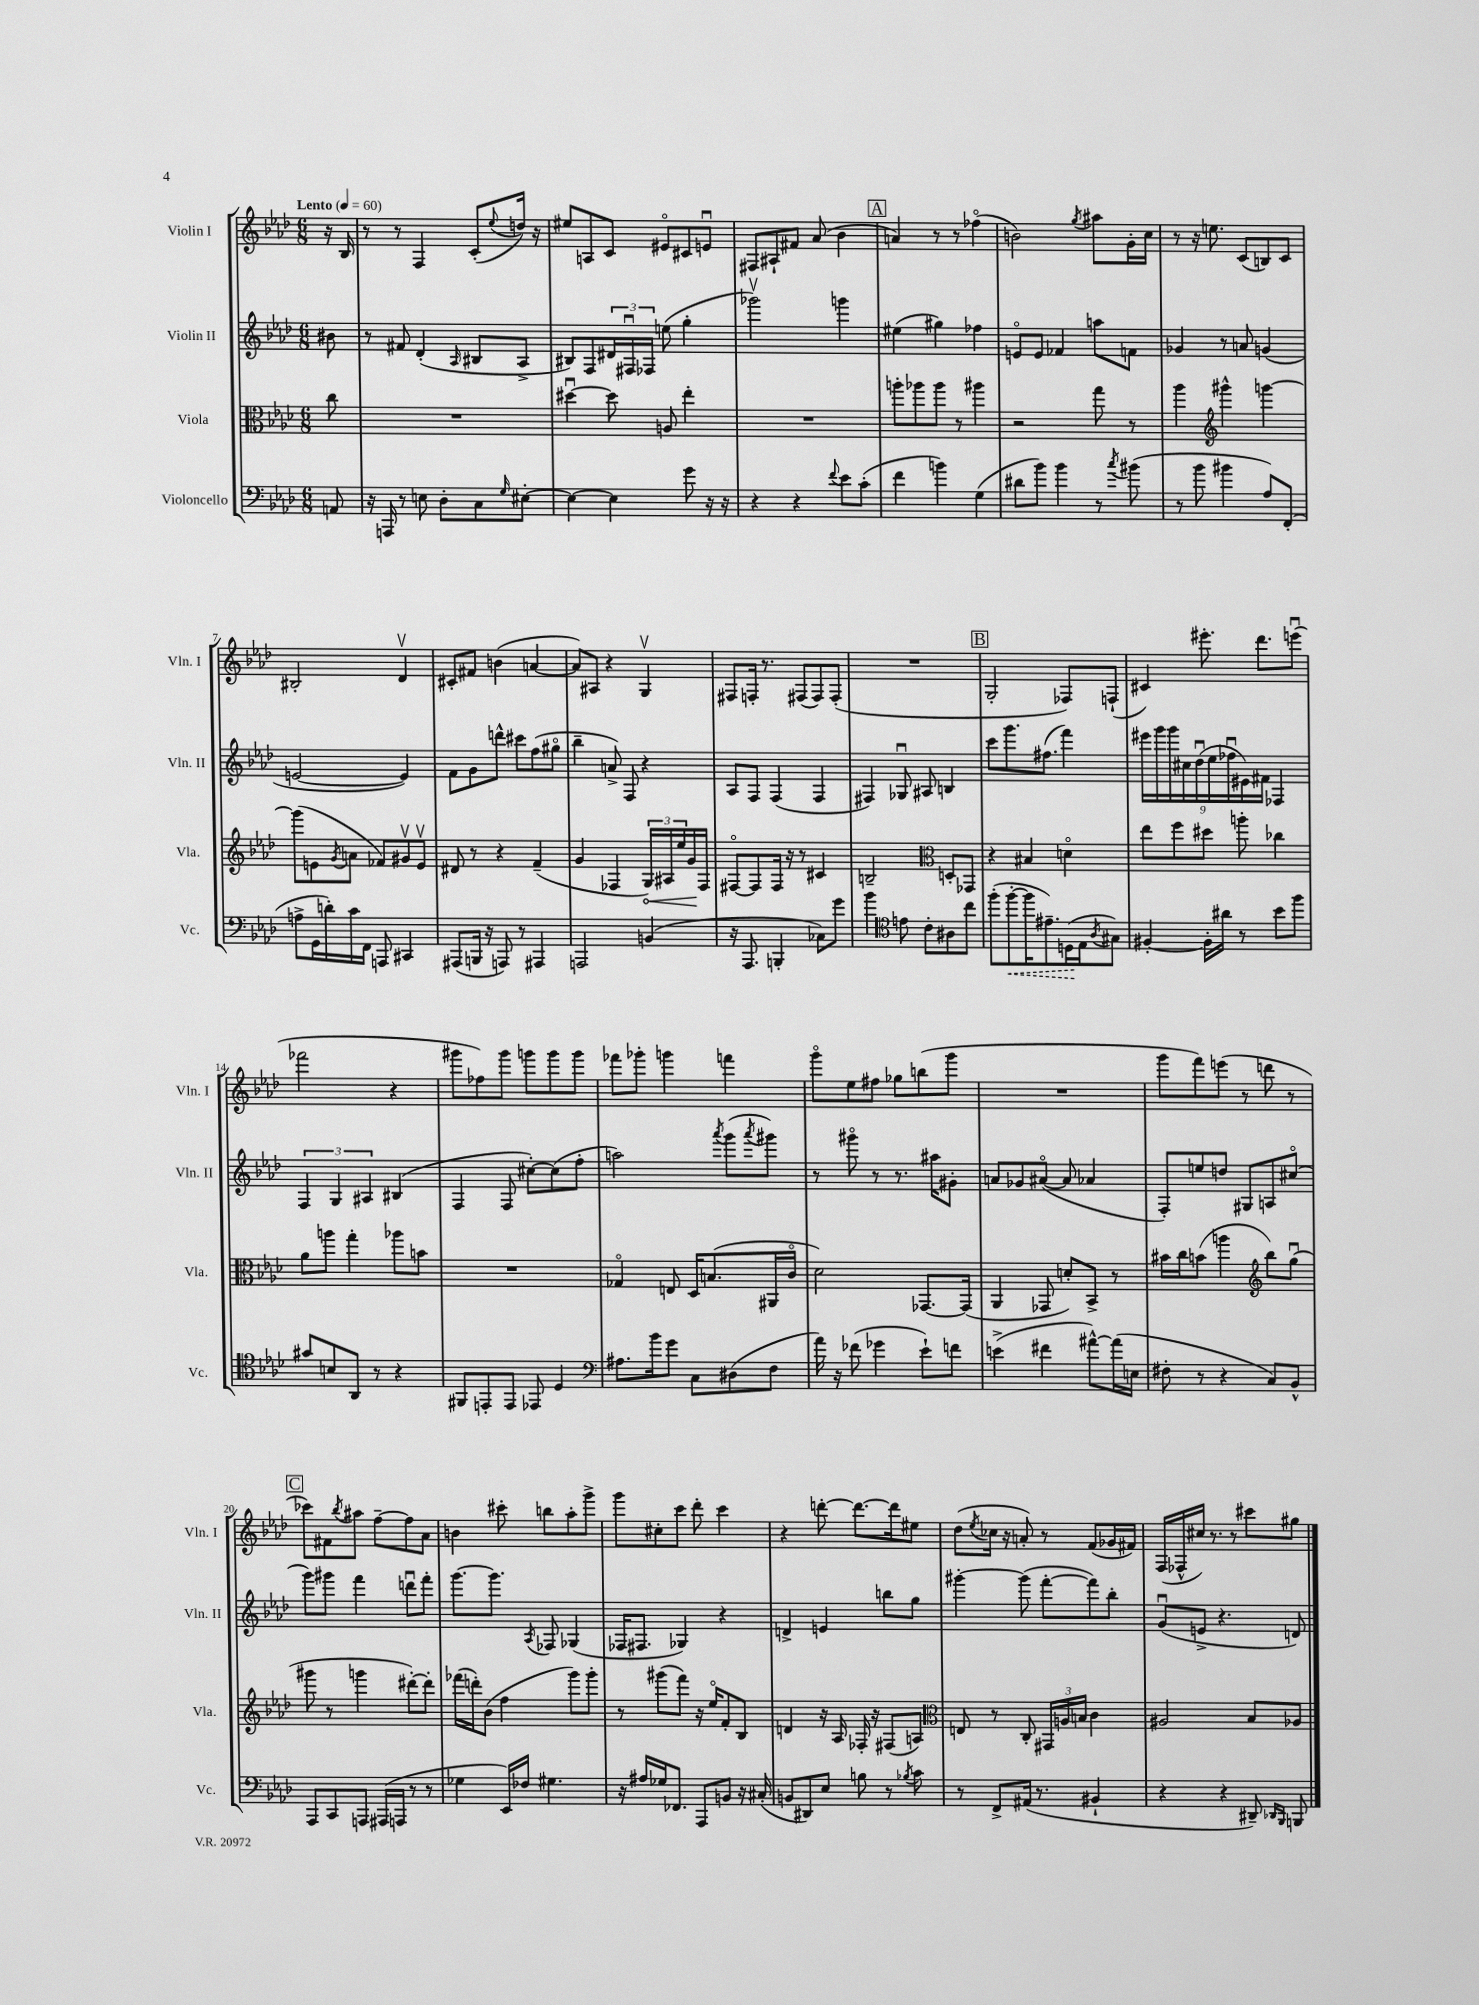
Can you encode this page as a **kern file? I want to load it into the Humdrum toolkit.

**kern	**kern	**kern	**kern
*staff4	*staff3	*staff2	*staff1
*clefF4	*clefC3	*clefG2	*clefG2
*k[b-e-a-d-]	*k[b-e-a-d-]	*k[b-e-a-d-]	*k[b-e-a-d-]
*M6/8	*M6/8	*M6/8	*M6/8
*MM60	*MM60	*MM60	*MM60
8AA	8cc	8b#	16r
.	.	.	16B-
=	=	=	=
16r	2.r	8r	8r
16AAA	.	.	.
8r	.	8f#	8r
8E	.	(4d-'	4F
8D-'	.	.	.
.	.	16qqA-	.
8C	.	8B#	(8c'
16qqG	.	.	8qqee-
[8E#'	.	8A-^	16dd)
.	.	.	16r
=	=	=	=
4E#_	[4dd#u	8B#)	8ee#
.	.	8F	8A
4E#]	8dd#]	24d#	8c
.	.	24F#u	.
.	.	24F-	.
.	8A	(8ee	8e#o
8g	4ee-'	4gg'	8c#
16r	.	.	8eu
16r	.	.	.
=	=	=	=
4r	2.r	2ggg-v)	8F#
.	.	.	8A#`
4r	.	.	8f#
.	.	.	(8a-
8qqf	.	.	.
8e-	.	4ggg	4b-
(8c'	.	.	.
=	=	=	=
4f	8aa'	(4ee#	4a)
.	8aa-	.	.
4b)	8aa-	4gg#)	8r
.	8r	.	8r
(4G	4aa#	4ff-	(4ff-o
=	=	=	=
8d#	2r	8eo	2b)
8b-)	.	8e	.
4b-	.	4f-	.
.	.	.	8qgg
8r	8gg	8aa	8aa#
8qcc	.	.	.
(8b#	8r	8f	16g'
.	.	.	16cc
=	=	=	=
8r	4aa-	4g-	8r
8b-	.	.	16r
.	.	.	8.ee
*	*clefG2	*	*
4b#	4ggg#^^	8r	.
.	.	8a	(8c
8A-)	[4ggg	(4g	8B)
(8FF'	.	.	8c
=	=	=	=
8A^	(8ggg]	[2e	2B#'
16GG	8e	.	.
16d')	.	.	.
.	8qg	.	.
16c	8a	.	.
16FF	.	.	.
8AAA	8f-)	.	.
4CC#	8g#v	4e])	4d-v
.	8ev	.	.
=	=	=	=
(8AAA#	8d#	8f	8c#'
16BBB	8r	8g	8f#
16r	.	.	.
8AAA)	4r	8ddd^^	(4b
8r	.	8ccc#	.
4AAA#	(4f~	(8ff	[4a
.	.	8gg#o	.
=	=	=	=
2AAA	4g	4bb-~	8a])
.	.	.	8A#
.	4F-	8a^)	4r
.	.	8F	.
(4BB	24G)	4r	4Gv
.	24A#	.	.
.	24ee-	.	.
.	16g	.	.
.	16F-	.	.
=	=	=	=
16r	[8F#o	8A-	8F#
8.AAA-	.	.	.
.	8F#]	8F	16F'
.	.	.	8.r
4BBB'	16F#	(4F	.
.	16r	.	.
.	8r	.	(8F#
8C-)	4c#	4F	8F#)
8g	.	.	(8F#'
=	=	=	=
4b-	2B~	4F#)	2.r
*clefC4	*	*	*
8e	.	8G-u	.
8c'	.	8A#	.
*	*clefC3	*	*
8A#	8D'	4B	.
8cc	8GG-	.	.
=	=	=	=
(8ff'	4r	8ccc	2G'
[8ff'	.	8.ggg	.
16ff]	4B#	.	.
8.e#~)	.	(8.ff#	.
(16D	4do	4fff)	8F-)
16E-	.	.	.
8qA-	.	.	.
8G#)	.	.	(8F`
=	=	=	=
[4F#'	8ee-	18eee#	4c#)
.	.	18ggg	.
.	.	18ggg	.
.	8ff	.	.
.	.	18cc#	.
.	.	(18dd-u	.
16F#']	8dd#	.	8.eee#'
.	.	18ee-	.
16a#	.	.	.
.	.	18ff-u	.
8r	8aa'	.	.
.	.	18e#)	.
.	.	.	8.ddd-
.	.	18f#	.
8b-	4cc-	4F-	.
8ff	.	.	(8eeeu
=	=	=	=
8g#	8a-	6F	2fff-
8B	8aa	.	.
.	.	6G	.
8AA-	4gg'	.	.
.	.	6A#	.
8r	.	.	.
4r	8aa-	(4B#	4r
.	8b	.	.
=	=	=	=
8FF#	2.r	4F	8ggg#
8EE'	.	.	8ff-)
8EE	.	8F	8ggg#
8EE-	.	[8cc#')	8ggg
4D-	.	(8cc#]	8ggg
.	.	8ff'	8ggg
=	=	=	=
*clefF4	*	*	*
8.A#	4G-o	2aa)	8fff-
.	.	.	8ggg-'
16b-	.	.	.
8g	8E	.	4ggg
8C	16D-	.	.
.	(8.B	.	.
.	.	8qaaa-	.
(8D#	.	(8ggg	4fff
.	.	8qaaa-	.
8F	16AA#	8ggg#)	.
.	16co	.	.
=	=	=	=
16a-)	2d-)	8r	8gggo
16r	.	.	.
(8f-	.	8ggg#o	8ee-
4g-	.	8r	8ff#
.	.	8.r	8gg-
8e-`)	[8.GG-	.	(8bb
.	.	16aa#	.
8f	.	8g#'	8ggg
.	(16GG-]	.	.
=	=	=	=
(4e^	4AA-	8a	2.r
.	.	8g-	.
4f#	8GG-	([8a#o	.
.	8d')	8a#]	.
[8a#^^)	8BB-^	4a-	.
(16a#]	8r	.	.
16E	.	.	.
=	=	=	=
8F#'	16b#	8F')	8ggg
.	16cc	.	.
8r	(8b	8ee	8fff)
4r	4aa	8dd	(8eee
.	.	8G#	8r
*	*clefG2	*	*
8C)	8bb-)	8A	8ddd
8BB-^^	(8ggu	(8cc#o	8r
=	=	=	=
8AAA-	8ggg#	8ggg)	8ccc-)
8CC	8r	8ggg#	8f#
.	.	.	8qbb-
8AAA	4ggg	4fff	8aa#
(16AAA#	.	.	[8ff~
16AAA	.	.	.
8r	[8ddd#')	8dddu	8ff]
8r	8ddd#']	8fff'	8a-
=	=	=	=
4G-	(16fff-	[8.ggg	4b
.	16ddd')	.	.
.	(8b-	.	.
.	.	8.ggg]	.
16EE-)	4ff	.	8ccc#'
16F-	.	.	.
.	.	8qA-	.
4.G#	.	8F-	8bb
.	8ggg)	(4G-	8aa-'
.	8ggg'	.	8ggg^
=	=	=	=
16r	8r	16F-	8ggg
16A#	.	8.F#	.
16G-	(8ggg#	.	8cc#'
8.FF-	.	.	.
.	8fff)	4G-)	8ccc
8AAA-	16r	.	8ddd-'
.	16ee-o	.	.
8BB	8f'	4r	4ccc
16r	8B-	.	.
(16C#'	.	.	.
=	=	=	=
8BB	4d	4d^	4r
8DD#)	.	.	.
8E-	16r	4e	[8ddd'
.	16A-	.	.
8B	16F-'	.	8.ddd_
.	16r	.	.
8r	(8F#	8bb	.
.	.	.	16ddd]
8qB-	.	.	.
8c	8A)	8gg	8ee#
=	=	=	=
*	*clefC3	*	*
8r	8E	[4ggg#'	(8dd-
.	.	.	8qee-
8FF^	8r	.	16cc-
.	.	.	16r
(16AA#	8C'	(8ggg#]	8a')
8.r	.	.	.
.	24GG#	[8fff'	8r
.	24A	.	.
.	24B	.	.
4BB#`	4c	8fff])	(8f
.	.	8bb-'	16g-
.	.	.	16f#)
=	=	=	=
4r	2A#	(8gu	(16F
.	.	.	16F-^^
.	.	8e^	16cc#)
.	.	.	8.r
4r	.	4.r	.
.	.	.	8r
8DD#~)	8B-	.	8ccc#
16qqDD-	.	.	.
16qqBBB-	.	.	.
8BBB	8A-	8d)	8gg#
==	==	==	==
*-	*-	*-	*-
